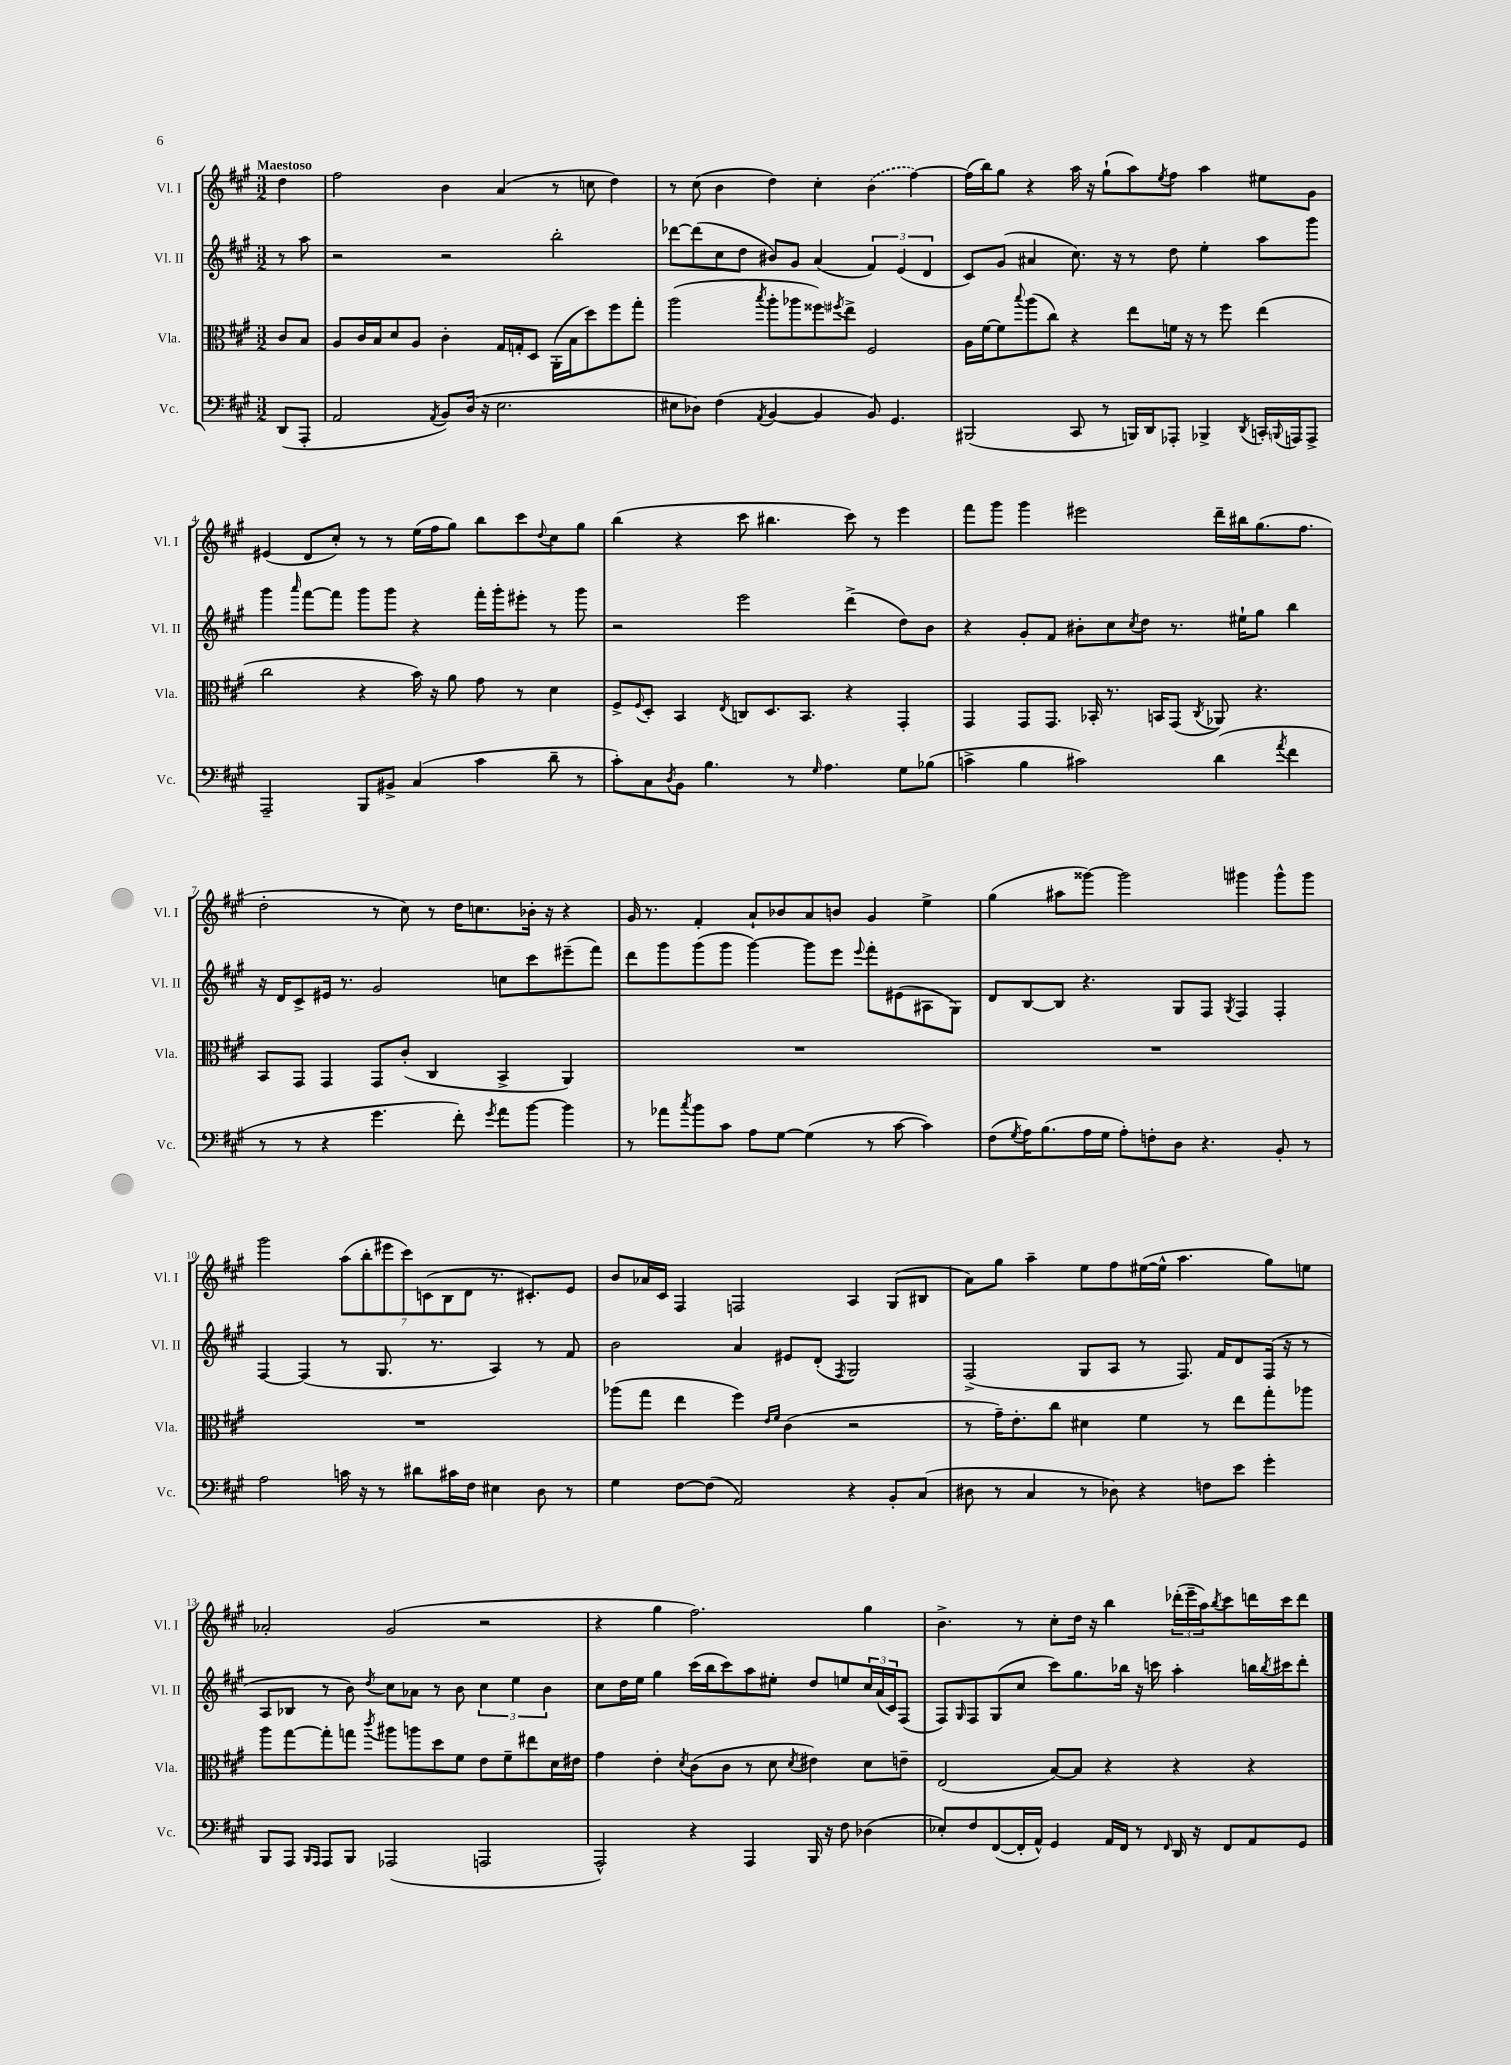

**kern	**kern	**kern	**kern
*part4	*part3	*part2	*part1
*staff4	*staff3	*staff2	*staff1
*I"Vc.	*I"Vla.	*I"Vl. II	*I"Vl. I
*I'Vc.	*I'Vla.	*I'Vl. II	*I'Vl. I
*clefF4	*clefC3	*clefG2	*clefG2
*k[f#c#g#]	*k[f#c#g#]	*k[f#c#g#]	*k[f#c#g#]
*M3/2	*M3/2	*M3/2	*M3/2
=	=	=	=
!	!	!	!LO:TX:a:B:t=Maestoso
(8DD/L	8c#/L	8r	4dd\
8AAA'/J	8B/J	8aa\	.
=1	=1	=1	=1
2AA/	8A/L	2r	2ff#\
.	16c#/L	.	.
.	16B/J	.	.
.	8d/	.	.
.	8A/J	.	.
8qAA/	.	.	.
8BB/L)	4c#'\	2r	4b\
(16D/Jk	.	.	.
16r	.	.	.
2.E\	16G#/LL	.	(4a/
.	16Gn'/J	.	.
.	8D/J	.	.
.	(16AA'\LL	2bb'\	8r
.	16B\J	.	.
.	8dd\)	.	8ccn\
.	8ff#\	.	4dd\)
.	8gg#'\J	.	.
=2	=2	=2	=2
8E#X\L	(2aa\	[8ddd-X\L	8r
8D-X\J)	.	(8ddd-\]	(8cc#\
(4F#\	.	8cc#\	4b\
.	.	8dd\J	.
8qAA/	8qbb/	.	.
[4BB/	8aa'\L	8b#X/L)	4dd\)
.	8aa-X\	8g#/J	.
4BB/]	8ff##X\)	(4a/	4cc#'\
.	8qff#X/	.	.
.	8ee^\J	.	.
8BB/)	2F#/	6f#/)	(4b\
4.GG#/	.	.	.
.	.	(6e/	.
.	.	.	[4ff#\)
.	.	6d/	.
=3	=3	=3	=3
(2BBB#X/	16A\LL	8c#/L)	(16ff#\LL]
.	[16f#\J	.	16bb\J)
.	8f#\]	(8g#/J	8gg#\J
.	8qqbb/	.	.
.	(8aa\	4a#X/	4r
.	8cc#\J)	.	.
8CC#/	4r	8.cc#\)	16aa\
.	.	.	16r
8r	.	.	(8gg#`\L
.	.	16r	.
16BBBn/LL)	8ee\L	8r	8aa\)
16DD/J	.	.	.
.	.	.	8qee/
8AAA-X'/J	16fn\Jk	8dd\	8ff#\J
.	16r	.	.
4BBB-X^/	8r	4ee'\	4aa\
.	8ff#\	.	.
8qDD/	.	.	.
16CCn'/LL	(4ee\	8aa\L	8ee#X\L
8qqBBBn/	.	.	.
16AAAn/J	.	.	.
8AAA^/J	.	8ggg#\J	8g#\J
!!LO:LB:g=z
=4	=4	=4	=4
2AAA~/	2cc#\	4ggg#\	(4e#X/
.	.	16qqaaa/	.
.	.	[8fff#\L	8d/L
.	.	8fff#\J]	8cc#'/J)
8BBB/L	4r	8ggg#\L	8r
8BB#X^/J	.	8ggg#\J	8r
(4C#/	16b\)	4r	(16ee\LL
.	16r	.	16ff#\J
.	8a\	.	8gg#\J)
4c#\	8g#\	16fff#'\LL	8bb\L
.	.	16ggg#'\J	.
.	8r	8eee#X'\J	8ccc#\
.	.	.	8qqdd/
8d~\	4d\	8r	8cc#\
8r	.	8ggg#\	8gg#\J
=5	=5	=5	=5
8c#'\L)	8F#^/L	2r	(4bb\
.	8qqF#/	.	.
8C#\	8D'/J	.	.
8qD/	.	.	.
8BB\J	4BB/	.	4r
4.B\	.	.	.
.	8qE/	.	.
.	8Cn/L	2eee\	8ccc#\
.	8.D/	.	4.bb#X\
8r	.	.	.
.	8.BB/J	.	.
16qqG#/	.	.	.
4.A\	.	.	.
.	4r	(4ddd^\	8ccc#\)
.	.	.	8r
8G#\L	4GG#'/	8dd\L)	4eee\
(8B-X\J	.	8b\J	.
=6	=6	=6	=6
4cn^\	4GG#/	4r	8fff#\L
.	.	.	8ggg#\J
4B\	8GG#/L	8g#'/L	4ggg#\
.	8.GG#/J	8f#/J	.
2c#X\)	.	8b#X'\L	2eee#X\
.	16BB-X'/	.	.
.	8.r	8cc#\	.
.	.	8qcc#/	.
.	.	8dd\J	.
.	16BBn/KL	.	.
.	(8GG#/J	8.r	.
.	8qC#/	.	.
(4d\	8AA-X/)	.	16ddd~\LL
.	.	16ee#X`\KL	16bb#X\J
.	4.r	8gg#\J	(8.gg#\
8qa/	.	.	.
4f#\	.	4bb\	.
.	.	.	8.ff#\J
!!LO:LB:g=z
=7	=7	=7	=7
8r	8BB/L	16r	2dd'\
.	.	16d/KL	.
8r	8GG#/J	8c#^/	.
4r	4GG#/	16e#X/Jk	.
.	.	8.r	.
4.g#\	8GG#/L	2g#/	8r
.	(8c#'/J	.	8cc#\)
.	4C#/	.	8r
8f#'\)	.	.	16dd\KL
.	.	.	8.ccn\
8qg#/	.	.	.
8a\L	4BB^/	8ccn\L	.
[8b\J	.	8ccc#\	16b-X'\Jk
.	.	.	16r
4b\]	4AA/)	(8eee#X~\	4r
.	.	8fff#\J)	.
=8	=8	=8	=8
8r	1.r	8ddd\L	16g#/
.	.	.	8.r
8a-X\L	.	8ggg#\	.
8qcc#/	.	.	.
8b\	.	(8ggg#\	4f#'/
8c#\J	.	8ggg#\J	.
8A\L	.	[4ggg#\)	8a`/L
[8G#\J	.	.	8b-X/
(4G#\]	.	8ggg#\L]	8a/
.	.	8eee\J	8bn/J
.	.	8qqeee/	.
8r	.	8fff#'\L	4g#/
[8c#\	.	(8e#X\	.
4c#\])	.	8A#X\	4ee^\
.	.	8G#\J)	.
=9	=9	=9	=9
(8F#\L	1.r	8d/L	(4gg#\
8qG#/	.	.	.
16A\K)	.	[8B/	.
(8.B\	.	.	.
.	.	8B/J]	8aa#X\L
16A\L	.	4.r	[8ggg##X\J)
16G#\JJ	.	.	.
8A'\L)	.	.	2ggg##\]
8Fn'\	.	.	.
8D\J	.	8G#/L	.
4.r	.	8F#/J	.
.	.	8qG#/	.
.	.	4F#/	4ggg#X\
8BB'/	.	4F#'/	8ggg#^^\L
8r	.	.	8ggg#\J
!!LO:LB:g=z
=10	=10	=10	=10
2A\	1.r	[4F#/	2ggg#\
.	.	(4F#/]	.
16cn\	.	8r	(14aa\L
16r	.	.	.
.	.	.	14bb'\
8r	.	8.G#/	.
.	.	.	14eee#X\
.	.	.	14ccc#\)
8d#X\L	.	.	.
.	.	.	(14cn\
.	.	8.r	.
.	.	.	14B\
16c#X\L	.	.	.
.	.	.	14d\J
16F#\JJ	.	.	.
4E#X\	.	4A/)	8.r
.	.	.	8.c#X'/L)
8D\	.	8r	.
8r	.	8f#/	8e/J
=11	=11	=11	=11
4G#\	(8aa-X\L	2b\	8b/L
.	8gg#\J	.	16a-X/L
.	.	.	16c#/JJ
[8F#\L	4ee\	.	4F#/
(8F#\J]	.	.	.
2AA/)	4ff#\)	4a/	2Fn/
.	16qqe/LL	.	.
.	16qqf#/JJ	.	.
.	(4c#\	8e#X/L	.
.	.	(8d'/J	.
.	.	8qF#/	.
4r	2r	2G#/)	4A/
8BB'/L	.	.	(8G#/L
(8C#/J	.	.	8B#X/J
=12	=12	=12	=12
8D#X\	8r	(2F#^/	8a\L)
8r	16g#~\KL)	.	8gg#\J
.	8.e'\	.	.
4C#/	.	.	4aa~\
.	8cc#\J	.	.
8r	4d#X\	8G#/L	8ee\L
8D-X\)	.	8A/J	8ff#\
4r	4f#\	8r	([16ee#X\L
.	.	.	16ee#^^\JJ]
.	.	8.F#/)	4.aa\
8Fn\L	8r	.	.
.	.	16f#/KL	.
8e\J	8ee\L	8d/	.
4g#'\	8gg#'\	(16F#/Jk	8gg#\L)
.	.	16r	.
.	8aa-X\J	8r	8een\J
!!LO:LB:g=z
=13	=13	=13	=13
8BBB/L	8aa\L	8A/L	2a-X'/
8AAA/J	[8gg#\	8B-X/J	.
16qqBBB/LL	.	.	.
16qqAAA/JJ	.	.	.
8AAA/L	8gg#'\]	8r	.
8BBB/J	8ggn\J	8b\)	.
.	8qccc#/	8qdd/	.
(2AAA-X/	8aa#X\L	8cc#\L	(2g#/
.	8aan\	8a-X\J	.
.	8dd\	8r	.
.	8f#\J	8b\	.
2AAAn/	8e\L	6cc#\	2r
.	8f#~\	.	.
.	.	6ee\	.
.	8ee#X\	.	.
.	.	6b\	.
.	16d\L	.	.
.	16e#X\JJ	.	.
=14	=14	=14	=14
2AAA^^/)	4g#\	8cc#\L	4r
.	.	16dd\L	.
.	.	16ee\JJ	.
.	4e'\	4gg#\	4gg#\
.	8qd/	.	.
4r	(8c#\L	(16ccc#\LL	2.ff#\)
.	.	16bb\J	.
.	8c#\J	8ccc#\)	.
4AAA/	8r	8aa\	.
.	8d\	8ee#X'\J	.
.	8qd/	.	.
16BBB/	4e#X\)	8dd/L	.
16r	.	.	.
8F#\	.	8een/	.
(4D-X\	8d\L	24cc#/L	4gg#\
.	.	(24a/	.
.	.	24c#/J)	.
.	8en~\J	(8F#/J	.
=15	=15	=15	=15
8E-X'/L)	(2E/	8F#/L)	4.b^\
.	.	16qqG#/	.
8F#/	.	8F#/	.
([8FF#/	.	(8G#/	.
16FF#'/L]	.	8cc#/J	8r
16AA^^/JJ)	.	.	.
4GG#/	[8B/L)	8ccc#\L)	8cc#'\L
.	8B/J]	8.gg#\	16dd\Jk
.	.	.	16r
16AA/LL	4r	.	4bb\
16FF#/JJ	.	16bb-X\Jk	.
8r	.	16r	.
.	.	16cccn\	.
16qqFF#/	.	.	.
16DD/	4r	4aa'\	(24ddd-X'\LL
.	.	.	24eee~\
16r	.	.	.
.	.	.	24aa\J)
.	.	.	8qbb/
8FF#/L	.	.	8ccc#\
8AA/	4r	16bbn\LL	16dddn\L
.	.	8qbb/	.
.	.	16ccc#X\J	16ccc#\J
8GG#/J	.	8ddd'\J	8ddd\J
==	==	==	==
*-	*-	*-	*-
